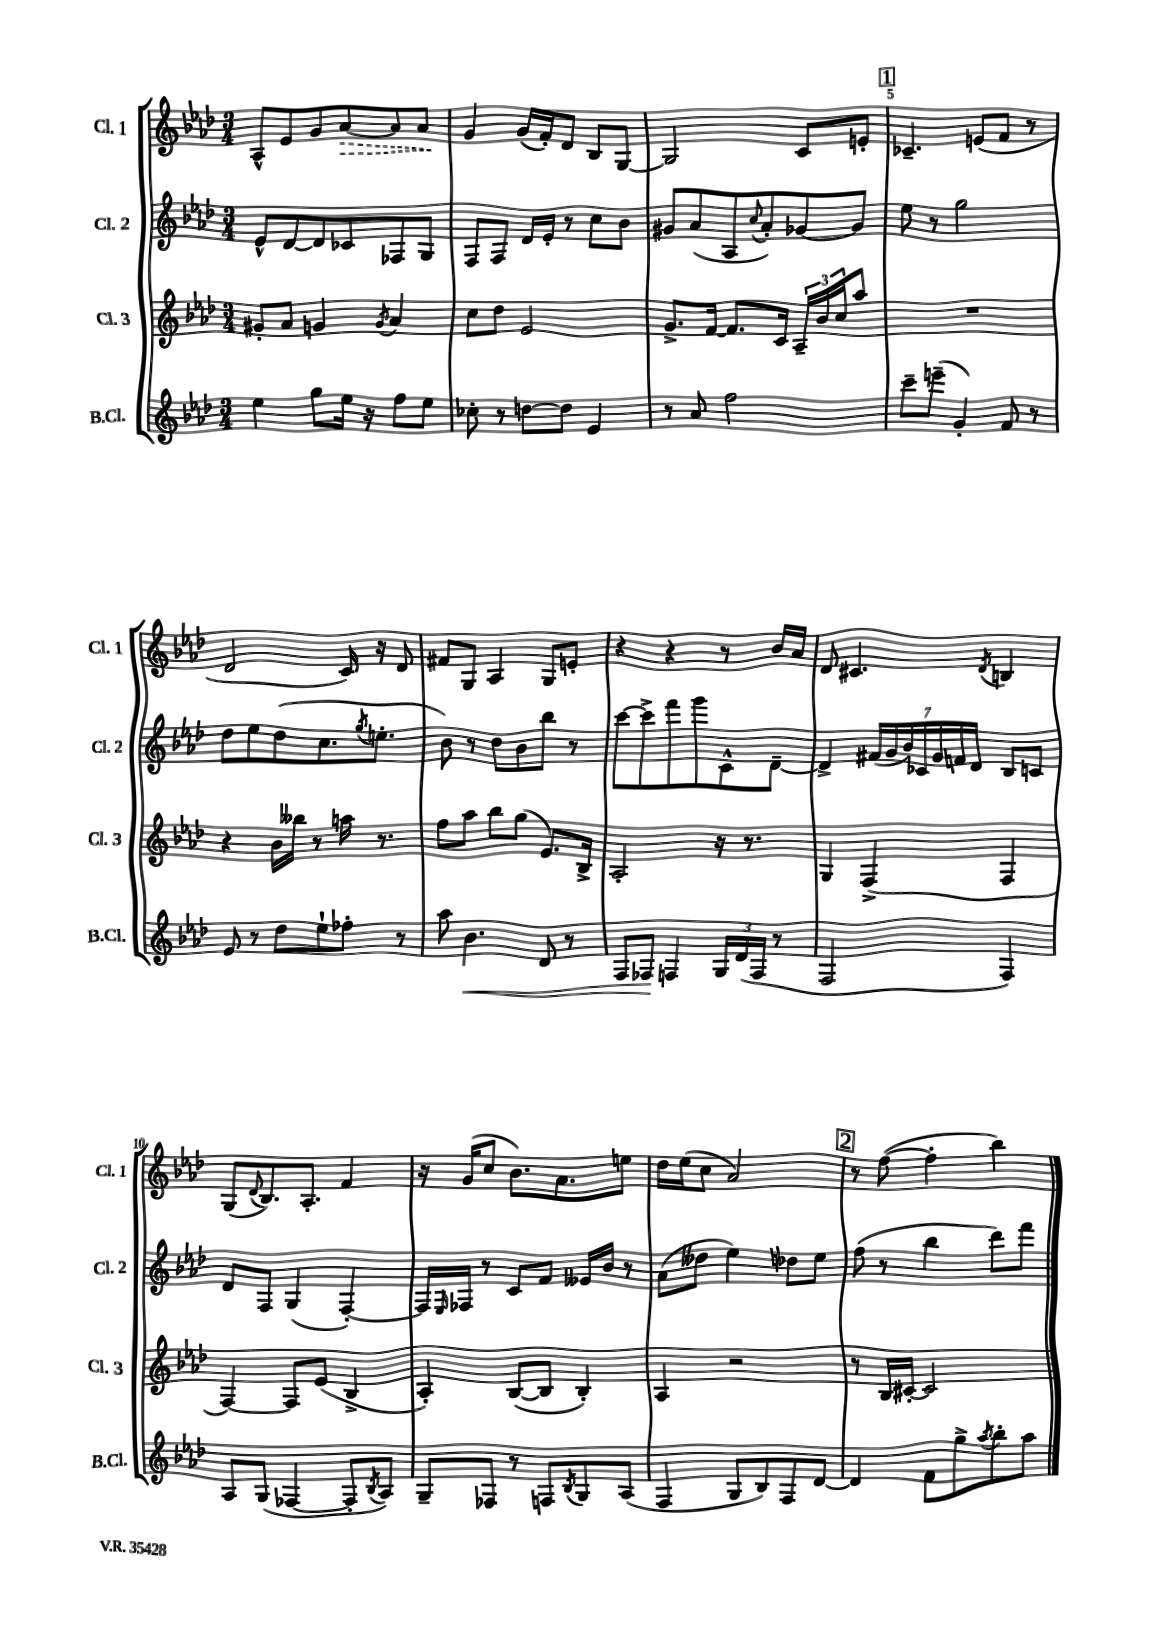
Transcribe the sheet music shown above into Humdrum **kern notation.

**kern	**kern	**kern	**kern
*staff4	*staff3	*staff2	*staff1
*clefG2	*clefG2	*clefG2	*clefG2
*k[b-e-a-d-]	*k[b-e-a-d-]	*k[b-e-a-d-]	*k[b-e-a-d-]
*M3/4	*M3/4	*M3/4	*M3/4
4ee-	8g#'	8e-^^	8A-^^
.	8a-	[8d-	8e-
8gg	4g	8d-]	8g
16ee-	.	8c-	[8a-
16r	.	.	.
.	8qg	.	.
8ff	4a-	8F-	8a-]
8ee-	.	8G	8a-
=	=	=	=
8cc-'	8cc	8F	4g
8r	8dd-	8F	.
[8dd	2e-	16d-	(16g
.	.	16e-'	16f')
8dd]	.	8r	8d-
4e-	.	8cc	8B-
.	.	8b-	[8G
=	=	=	=
8r	8.g^	8g#	2G]
8a-	.	(8a-	.
.	[16f	.	.
2ff	8.f]	8A-	.
.	.	8qqcc	.
.	.	8a-')	.
.	16c	.	.
.	24A-~	[8g-	8c
.	24b-	.	.
.	24cc	.	.
.	8aa-	8g-]	8e'
=	=	=	=
8ccc~	2.r	8ee-	4.c-~
(8eee~	.	8r	.
4g')	.	2gg	.
.	.	.	(8e
8f	.	.	8f
8r	.	.	8r
=	=	=	=
8e-	4r	8dd-	2d-
8r	.	8ee-	.
8dd-	16b-	(8dd-	.
.	16bb--	.	.
8ee-`	8r	8.cc	.
8ff-'	16aa	.	16c)
.	.	8qgg	.
.	8.r	8.ee'	16r
8r	.	.	8d-
=	=	=	=
8aa-	8ff	8b-)	8f#
4.b-	8aa-	8r	8G
.	8bb-	8dd-	4A-
.	(8gg	8b-	.
8d-	8.e-)	8bb-	8G
8r	.	8r	8e'
.	16B-^	.	.
=	=	=	=
8F	2A-'	[8ccc	4r
8F-	.	8ccc^]	.
4F	.	8fff	4r
.	.	8ggg	.
24G	16r	8c^^	8r
(24d-	.	.	.
.	8.r	.	.
24F	.	.	.
8r	.	[8d-~	16b-
.	.	.	16a-
=	=	=	=
2F	4G	4d-^]	8d-
.	.	.	4.c#
.	(4F^	(28f#	.
.	.	28g	.
.	.	28b-)	.
.	.	28c-	.
.	.	28g	.
.	.	28f	.
.	.	28d-	.
.	.	.	8qd-
4F)	4F	8B-	4B
.	.	8c	.
=	=	=	=
8A-	[4F)	8d-	(8G
.	.	.	8qqd-
(8G	.	8F	8.B-)
[4F-	8F]	(4G	.
.	.	.	8.A-'
.	(8e-	.	.
8F-']	4B-^	[4F')	4f
8qB-	.	.	.
8A-)	.	.	.
=	=	=	=
8G~	4A-')	16F]	16r
.	.	16qqE-	.
.	.	16F-	(16g
8F-	.	8r	8cc
8r	([8B-	8c	8.b-)
8F	8B-]	8f	.
.	.	.	8.a-
8qB-	.	.	.
8G	4B-')	16e--	.
.	.	16b-	.
(8A-	.	8r	8ee
=	=	=	=
4F	4A-	(8a-	16dd-
.	.	.	(16ee-
.	.	8dd--	8cc
8G	2r	4ee-)	2a-)
8B-)	.	.	.
8F	.	8dd-	.
[8d-	.	8ee-	.
=	=	=	=
4d-]	8r	(8ff	8r
.	16B-	8r	([8ff
.	[16c#'	.	.
8f	2c#]	4bb-	4ff']
8gg^	.	.	.
8qaa-	.	.	.
8bb-'	.	8ddd-)	4bb-)
8aa-	.	8fff	.
==	==	==	==
*-	*-	*-	*-
